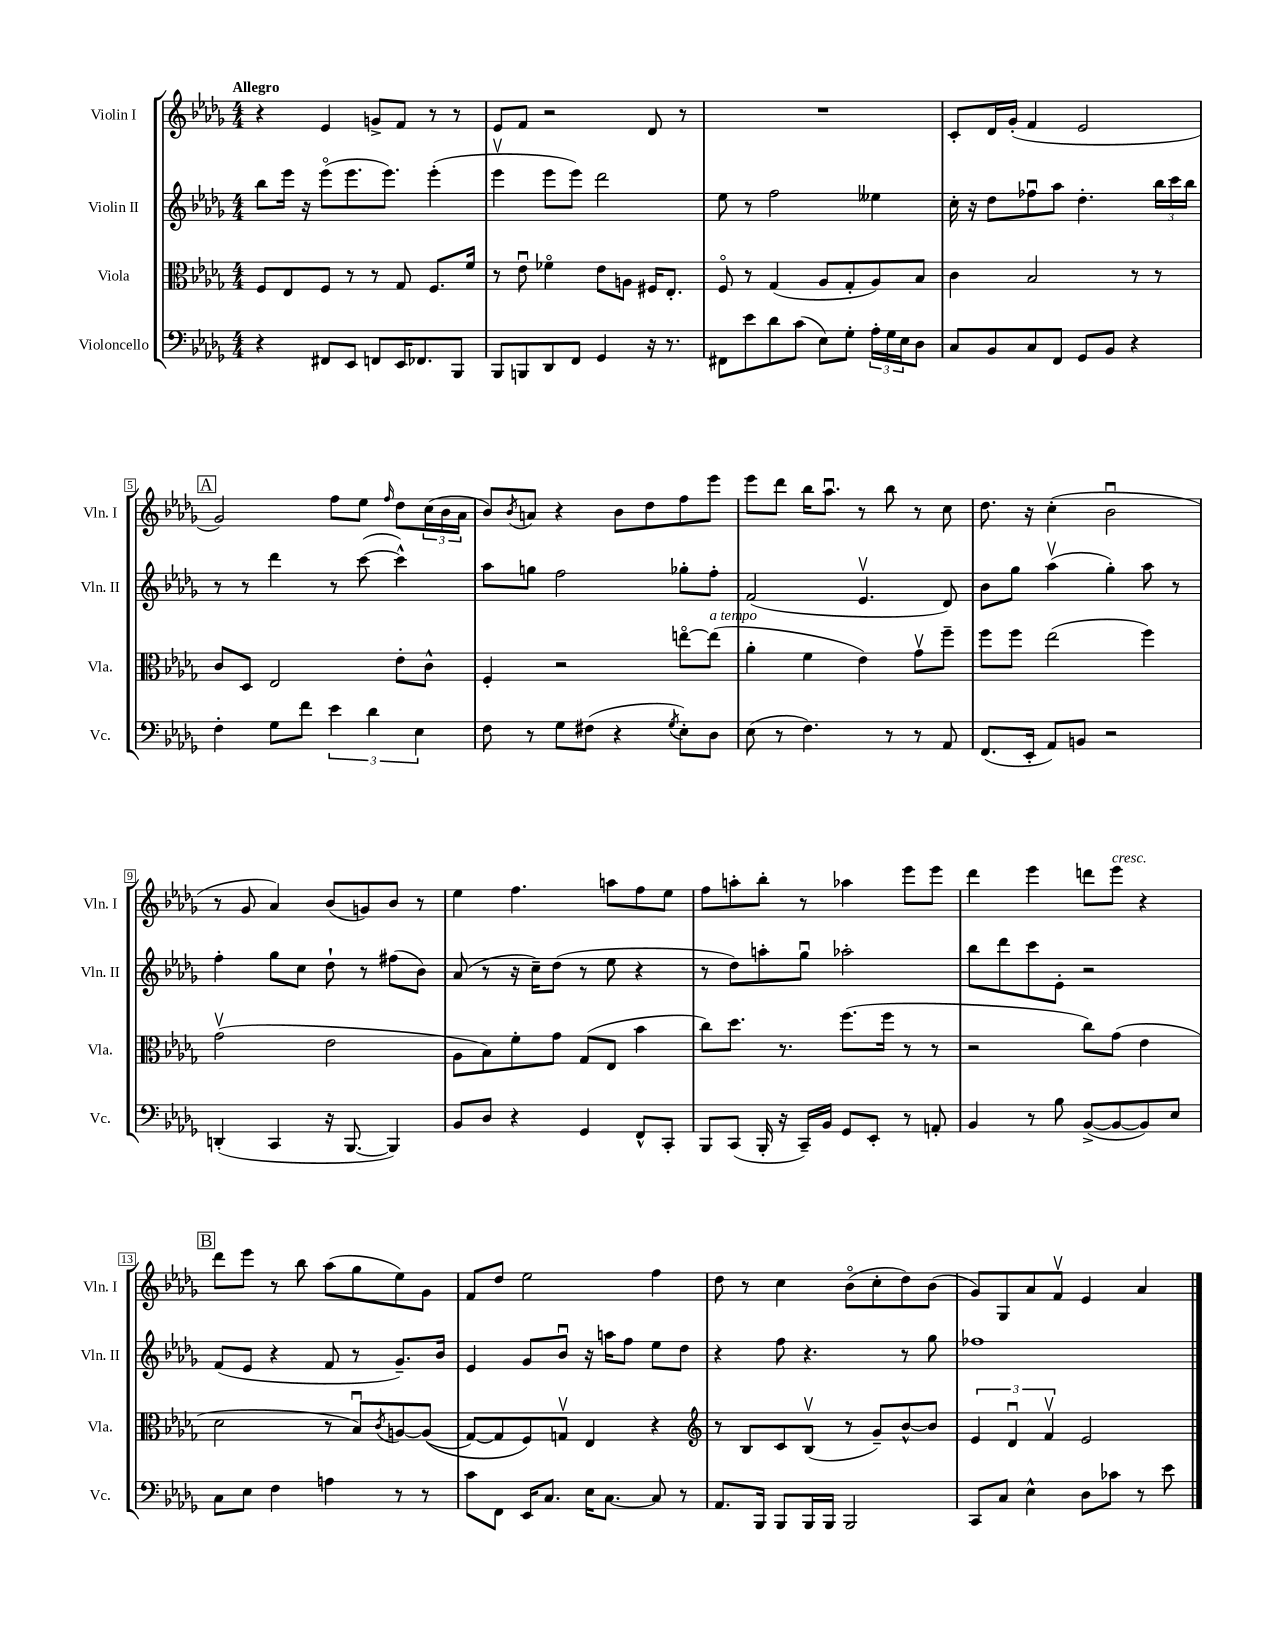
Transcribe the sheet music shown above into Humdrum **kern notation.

**kern	**kern	**kern	**kern
*staff4	*staff3	*staff2	*staff1
*clefF4	*clefC3	*clefG2	*clefG2
*k[b-e-a-d-g-]	*k[b-e-a-d-g-]	*k[b-e-a-d-g-]	*k[b-e-a-d-g-]
*M4/4	*M4/4	*M4/4	*M4/4
4r	8F	8bb-	4r
.	8E-	16eee-	.
.	.	16r	.
8FF#	8F	(8eee-o	4e-
8EE-	8r	8.eee-	.
8FF	8r	.	8g^
.	.	8.eee-)	.
16EE-	8G-	.	8f
8.FF-	.	.	.
.	8.F	(4eee-'	8r
8BBB-	.	.	8r
.	16f	.	.
=	=	=	=
8BBB-	8r	4eee-v	8e-
8BBB	8e-u	.	8f
8DD-	4f-o	8eee-	2r
8FF	.	8eee-)	.
4GG-	8e-	2ddd-	.
.	8A	.	.
16r	16F#	.	8d-
8.r	8.E-'	.	.
.	.	.	8r
=	=	=	=
8FF#	8Fo	8ee-	1r
8e-	8r	8r	.
8d-	(4G-	2ff	.
(8c	.	.	.
8E-)	8A-	.	.
8G-'	8G-'	.	.
24A-'	8A-)	4ee--	.
24G-	.	.	.
24E-	.	.	.
8D-	8B-	.	.
=	=	=	=
8C	4c	16cc'	8c'
.	.	16r	.
8BB-	.	8dd-	16d-
.	.	.	(16g-'
8C	2B-	8ff-u	4f
8FF	.	8aa-	.
8GG-	.	4.dd-'	2e-
8BB-	.	.	.
4r	8r	.	.
.	8r	24bb-	.
.	.	24ccc	.
.	.	24bb-	.
=	=	=	=
4F'	8c	8r	2g-)
.	8D-	8r	.
8G-	2E-	4ddd-	.
8f	.	.	.
6e-	.	8r	8ff
.	.	([8ccc	8ee-
6d-	.	.	.
.	.	.	16qqff
.	8e-'	4ccc^^])	8dd-
6E-	.	.	.
.	8c^^	.	(24cc
.	.	.	24b-
.	.	.	24a-
=	=	=	=
8F	4F'	8aa-	8b-)
.	.	.	8qb-
8r	.	8gg	8a
8G-	2r	2ff	4r
(8F#	.	.	.
4r	.	.	8b-
.	.	.	8dd-
8qG-	.	.	.
8E-')	[8eeo	8gg-'	8ff
8D-	(8ee]	8ff'	8eee-
=	=	=	=
(8E-	4a-'	(2f	8eee-
8r	.	.	8ddd-
4.F)	4f	.	16bb-
.	.	.	8.aa-u
.	4e-)	4.e-v	8r
8r	.	.	8bb-
8r	8g-v	.	8r
8AA-	8ff~	8d-)	8cc
=	=	=	=
(8.FF	8ff	8b-	8.dd-
.	8ff	8gg-	.
16EE-'	.	.	16r
8AA-)	(2ee-	(4aa-v	(4cc'
8BB	.	.	.
2r	.	4gg-')	2b-u
.	4ff)	8aa-	.
.	.	8r	.
=	=	=	=
(4DD'	(2g-v	4ff'	8r
.	.	.	8g-
4CC	.	8gg-	4a-)
.	.	8cc	.
16r	2e-	8dd-`	(8b-
[8.BBB-	.	.	.
.	.	8r	8g)
4BBB-])	.	(8ff#	8b-
.	.	8b-)	8r
=	=	=	=
8BB-	8A-	(8a-	4ee-
8D-	8B-)	8r	.
4r	8f'	16r	4.ff
.	.	16cc~)	.
.	8g-	(8dd-	.
4GG-	(8G-	8r	.
.	8E-	8ee-	8aa
8FF^^	4b-	4r	8ff
8CC'	.	.	8ee-
=	=	=	=
8BBB-	8cc)	8r	8ff
(8CC	8.dd-	8dd-)	8aa'
16BBB-'	.	8aa'	8bb-'
16r	8.r	.	.
16CC~)	.	8gg-u	8r
16BB-	.	.	.
8GG-	(8.ff	2aa-'	4aa-
8EE-'	.	.	.
.	16ff	.	.
8r	8r	.	8eee-
8AA'	8r	.	8eee-
=	=	=	=
4BB-	2r	8bb-	4ddd-
.	.	8ddd-	.
8r	.	8ccc	4eee-
8B-	.	8e-'	.
([8BB-^	8cc)	2r	8ddd
8BB-_	(8g-	.	8eee-
8BB-])	4e-	.	4r
8E-	.	.	.
=	=	=	=
8C	2d-	(8f	8ddd-
8E-	.	8e-	8eee-
4F	.	4r	8r
.	.	.	8bb-
4A	8r	8f	(8aa-
.	8B-u)	8r	8gg-
.	8qc	.	.
8r	[8A	8.g-~)	8ee-)
8r	&((8A]	.	8g-
.	.	16b-	.
=	=	=	=
8c	[8G-)	4e-	8f
8FF	8G-]	.	8dd-
16EE-	8F&)	8g-	2ee-
8.C	.	.	.
.	8Gv	8b-u	.
16E-	4E-	16r	.
[8.C	.	16aa	.
.	.	8ff	.
8C]	4r	8ee-	4ff
8r	.	8dd-	.
=	=	=	=
*	*clefG2	*	*
8.AA-	8r	4r	8dd-
.	8B-	.	8r
16BBB-	.	.	.
8BBB-	8c	8ff	4cc
16BBB-	(8B-v	4.r	.
16BBB-	.	.	.
2BBB-	8r	.	(8b-o
.	8g-~)	.	8cc'
.	[8b-^^	8r	8dd-)
.	8b-]	8gg-	(8b-
=	=	=	=
8CC	6e-	1ff-	8g-)
8C	.	.	8G-
.	6d-u	.	.
4E-^^	.	.	8a-
.	6fv	.	.
.	.	.	8fv
8D-	2e-	.	4e-
8c-	.	.	.
8r	.	.	4a-
8e-	.	.	.
==	==	==	==
*-	*-	*-	*-
